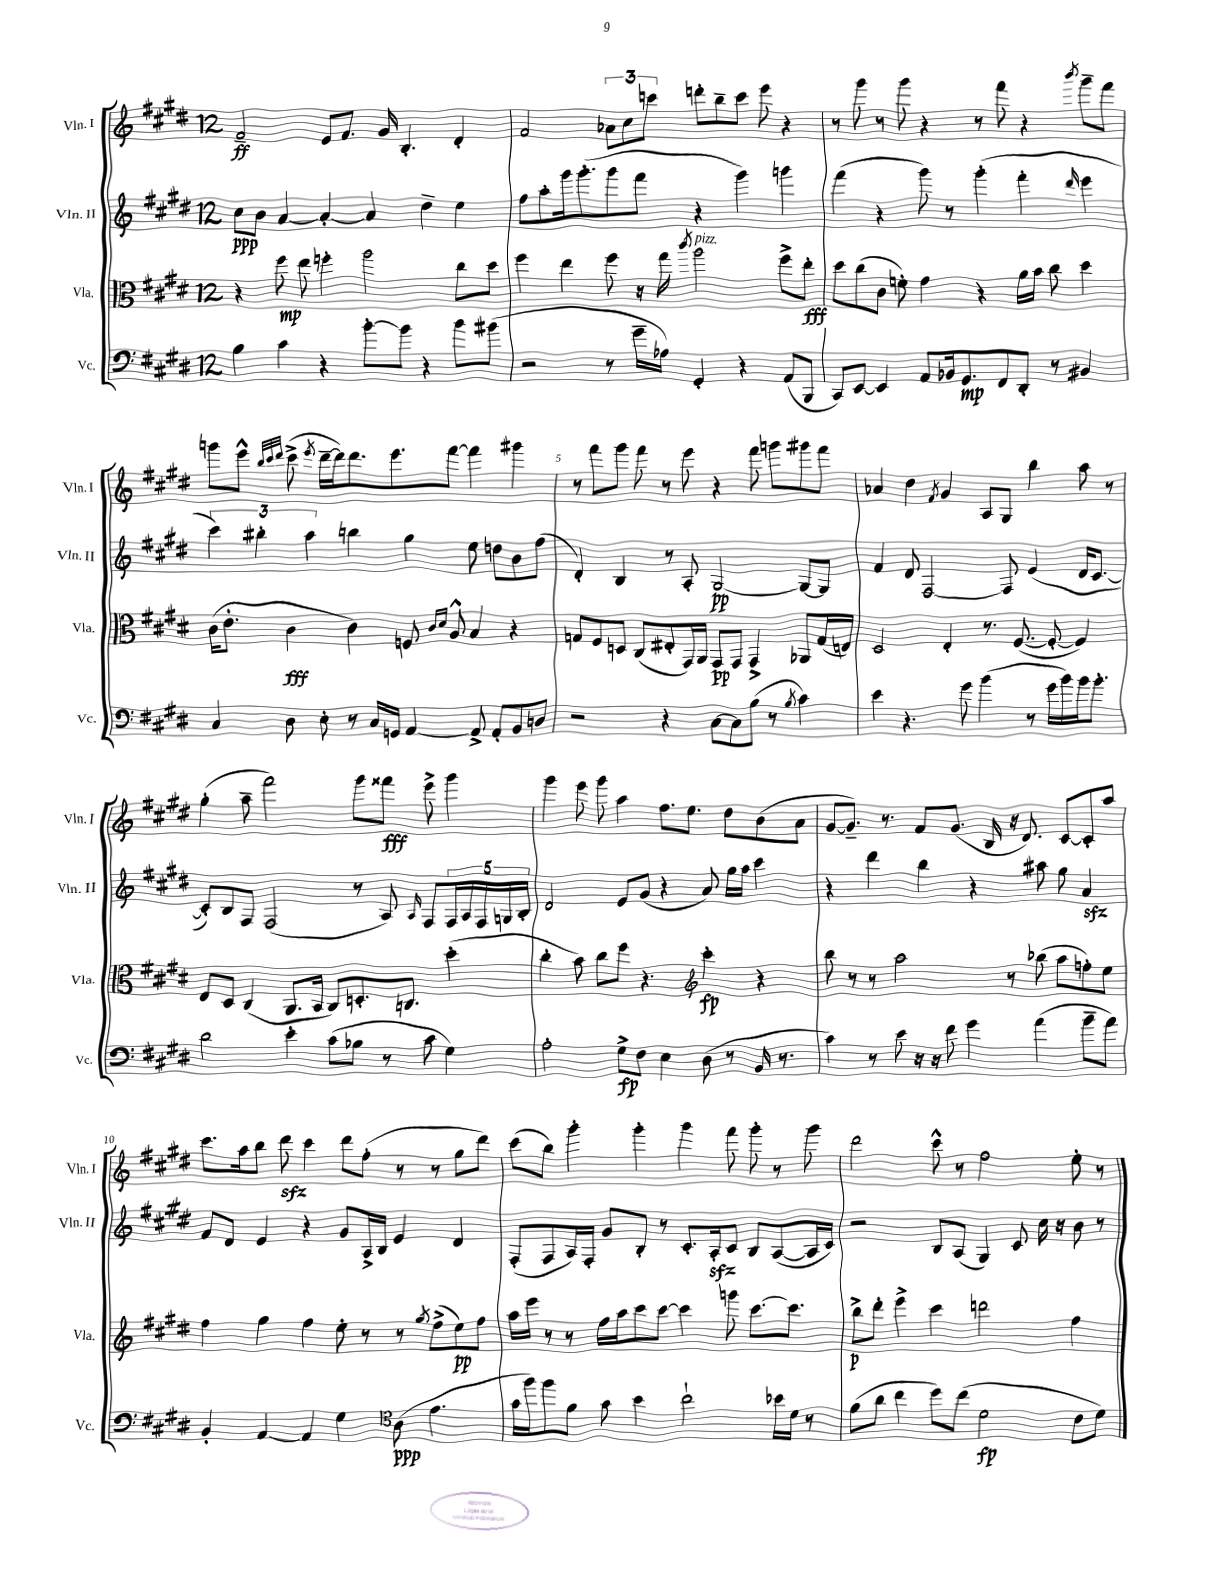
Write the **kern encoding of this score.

**kern	**kern	**kern	**kern
*staff4	*staff3	*staff2	*staff1
*clefF4	*clefC3	*clefG2	*clefG2
*k[f#c#g#d#]	*k[f#c#g#d#]	*k[f#c#g#d#]	*k[f#c#g#d#]
*M12/8	*M12/8	*M12/8	*M12/8
4B	4r	8cc#	2f#~
.	.	8b	.
4c#	8ff#	[4a	.
.	8ee	.	.
4r	4ff'	4a'_	8e
.	.	.	8.f#
[8b'	2aa	4a]	.
.	.	.	16g#
8b]	.	.	4.B'
4r	.	4dd#~	.
8b	8cc#	4ee	4d#'
(8b#	8dd#	.	.
=	=	=	=
2r	4ff#	8ff#	2f#
.	.	8aa'	.
.	4ee	16ggg#	.
.	.	(8.ggg#'	.
8r	8ff#	8ggg#	12a-
.	.	.	12cc#
16g#~	16r	8fff#	.
.	.	.	12ccc
16A-)	16gg#	.	.
.	8qccc#	.	.
4GG#'	2aa	4r	8ddd'
.	.	.	8bb~
4r	.	4ggg#)	8ccc
.	.	.	8eee
(8AA	8ff#^	4ggg	4r
8BBB	8ee'	.	.
=	=	=	=
8CC#)	8dd#	(4fff#	8r
[8EE	(8cc#	.	8ggg#
4EE]	8c#	4r	8r
.	8f')	.	8ggg#
8AA	4g#	8ggg#)	4r
16BB-	.	8r	.
8.GG#	.	.	.
.	4r	(4ggg#'	8r
8FF#	.	.	8fff#
8DD#'	16a	4fff#'	4r
.	16b	.	.
8r	8cc#	.	.
.	.	16qqddd#	8qbbb
4BB#	4dd#	4eee	8ggg#~
.	.	.	8fff#
=	=	=	=
4C#	(16c#	6ccc#)	8ggg
.	8.e'	.	.
.	.	.	8eee^^
.	.	6bb#'	.
.	.	.	32qqbb
.	.	.	32qqccc#
.	.	.	32qqddd#
8D#	4c#	.	(8ccc#^
.	.	6aa	.
.	.	.	8qeee
8E'	.	.	[16ddd#~
.	.	.	16ddd#])
8r	4c#)	4bb	8.ddd#
16C#	.	.	.
16GG	.	.	8.eee
[4AA	8F	4gg#	.
.	16qqc#	.	.
.	16qqd#	.	.
.	8A^^	.	[8fff#
8AA^]	4B	8ee	4fff#]
8AA'	.	8dd	.
8BB	4r	8b	4ggg#
8D	.	(8ff#	.
=	=	=	=
2r	8G	4d#')	8r
.	8F#	.	8fff#
.	8D	4B	8ggg#
.	(8C#	.	8fff#
4r	8E#'	8r	8r
.	16GG#)	8A'	8eee
.	16AA	.	.
[8C#	8GG#	[2G#	4r
8C#]	8GG#	.	.
(8B	4GG#^	.	8fff#
8r	.	.	8ggg
8qB	.	.	.
4c#)	8AA-	8G#_	8ggg#
.	(16G	8G#]	8fff#
.	16E)	.	.
=	=	=	=
4e	2D#	4f#	4a-
4.r	.	8d#	4dd#
.	.	[2F#	.
.	.	.	8qf#
.	4E'	.	4g#
8g#	.	.	.
(4b	8.r	.	8A
.	.	8F#]	8G#
.	([8.F#	.	.
8r	.	(4e	4bb
16g#	8F#'_	.	.
16b)	.	.	.
16b	4F#])	16d#	8aa
8.b'	.	[8.c#	.
.	.	.	8r
=	=	=	=
2d#	8E	8c#'])	(4gg#'
.	8D#	8B	.
.	(4C#	8F#	8aa~
.	.	(2F#	2fff#)
4e'	8.AA	.	.
.	16BB	.	.
(8c#	8C#)	.	.
8B-	8.D'	8r	8ggg#
8r	.	8A)	8fff##
.	8.C	.	.
.	.	16qqA	.
8c#	.	8F#	8eee^
4G#)	(4dd#'	20F#	4ggg#
.	.	20A	.
.	.	20F#	.
.	.	20G	.
.	.	20B'	.
=	=	=	=
2A'	4cc#'	2d#	4ggg#
.	8b)	.	8eee
.	8cc#	.	8ggg#
8G#^	8ff#	8e	4aa
8F#	4.r	(8g#	.
4E	.	4r	8.ff#
.	.	.	8.ee
*	*clefG2	*	*
(8D#	4ccc#'	8a)	.
8r	.	16gg#	8dd#
.	.	16aa	.
16BB	4r	4ccc#	(8b
8.r	.	.	.
.	.	.	8a
=	=	=	=
4c#)	8bb	4r	[8g#
.	8r	.	8.g#~])
8r	8r	4ddd#	.
.	.	.	8.r
8e	2aa	.	.
16r	.	4bb	8f#
16r	.	.	.
8f#	.	.	(8.g#
4g#	.	4r	.
.	.	.	16B
.	8r	.	16r
.	.	.	8.d#)
(4a	(8bb-	8aa#	.
.	8aa	8gg#	[8c#
8b~	8ff')	4a	8c#']
8a)	8ee	.	8aa
=	=	=	=
4BB'	4ff#	8f#	8.ccc#
.	.	8d#	.
.	.	.	16aa
[4AA	4gg#	4e	8bb
.	.	.	8ddd#
4AA]	4ff#	4r	4ccc#
4G#	8ee'	8g#	8ddd#
.	8r	16A^	(8ff#'
.	.	16B	.
*clefC4	*	*	*
(8A	8r	4e	8r
.	8qgg#	.	.
4.e	(8ff#^	.	8r
.	8ee)	4d#	8gg#
.	8ff#	.	8ddd#)
=	=	=	=
16g#	16aa	(8F#'	(8ccc#
16ff#)	16eee	.	.
8ff#	8r	8F#	8bb)
8f#	8r	16A)	4ggg#'
.	.	16F#'	.
8g#	16ff#	8g#	.
.	16aa	.	.
4b	8ccc#	8B'	4ggg#'
.	[8ccc#	8r	.
2cc#`	4ccc#]	8.c#'	4ggg#
.	.	16A'	.
.	8ggg	8c#	8fff#
.	[8.ccc#	8B	8ggg#'
16b-	.	([8A	8r
16d#	8.ccc#]	.	.
8r	.	16A]	8ggg#
.	.	16c#)	.
=	=	=	=
(8f#	8bb^	2r	2ddd#
8a	8ddd#'	.	.
4cc#	4eee^	.	.
8dd#)	4ccc#	8B	8ccc#^^
(8cc#	.	(8A	8r
2d#	2ddd	4G#)	2ff#
.	.	8c#	.
.	.	16cc#	.
.	.	16r	.
8c#	4ff#	8b	8ee'
8d#)	.	8r	8r
==	==	==	==
*-	*-	*-	*-
